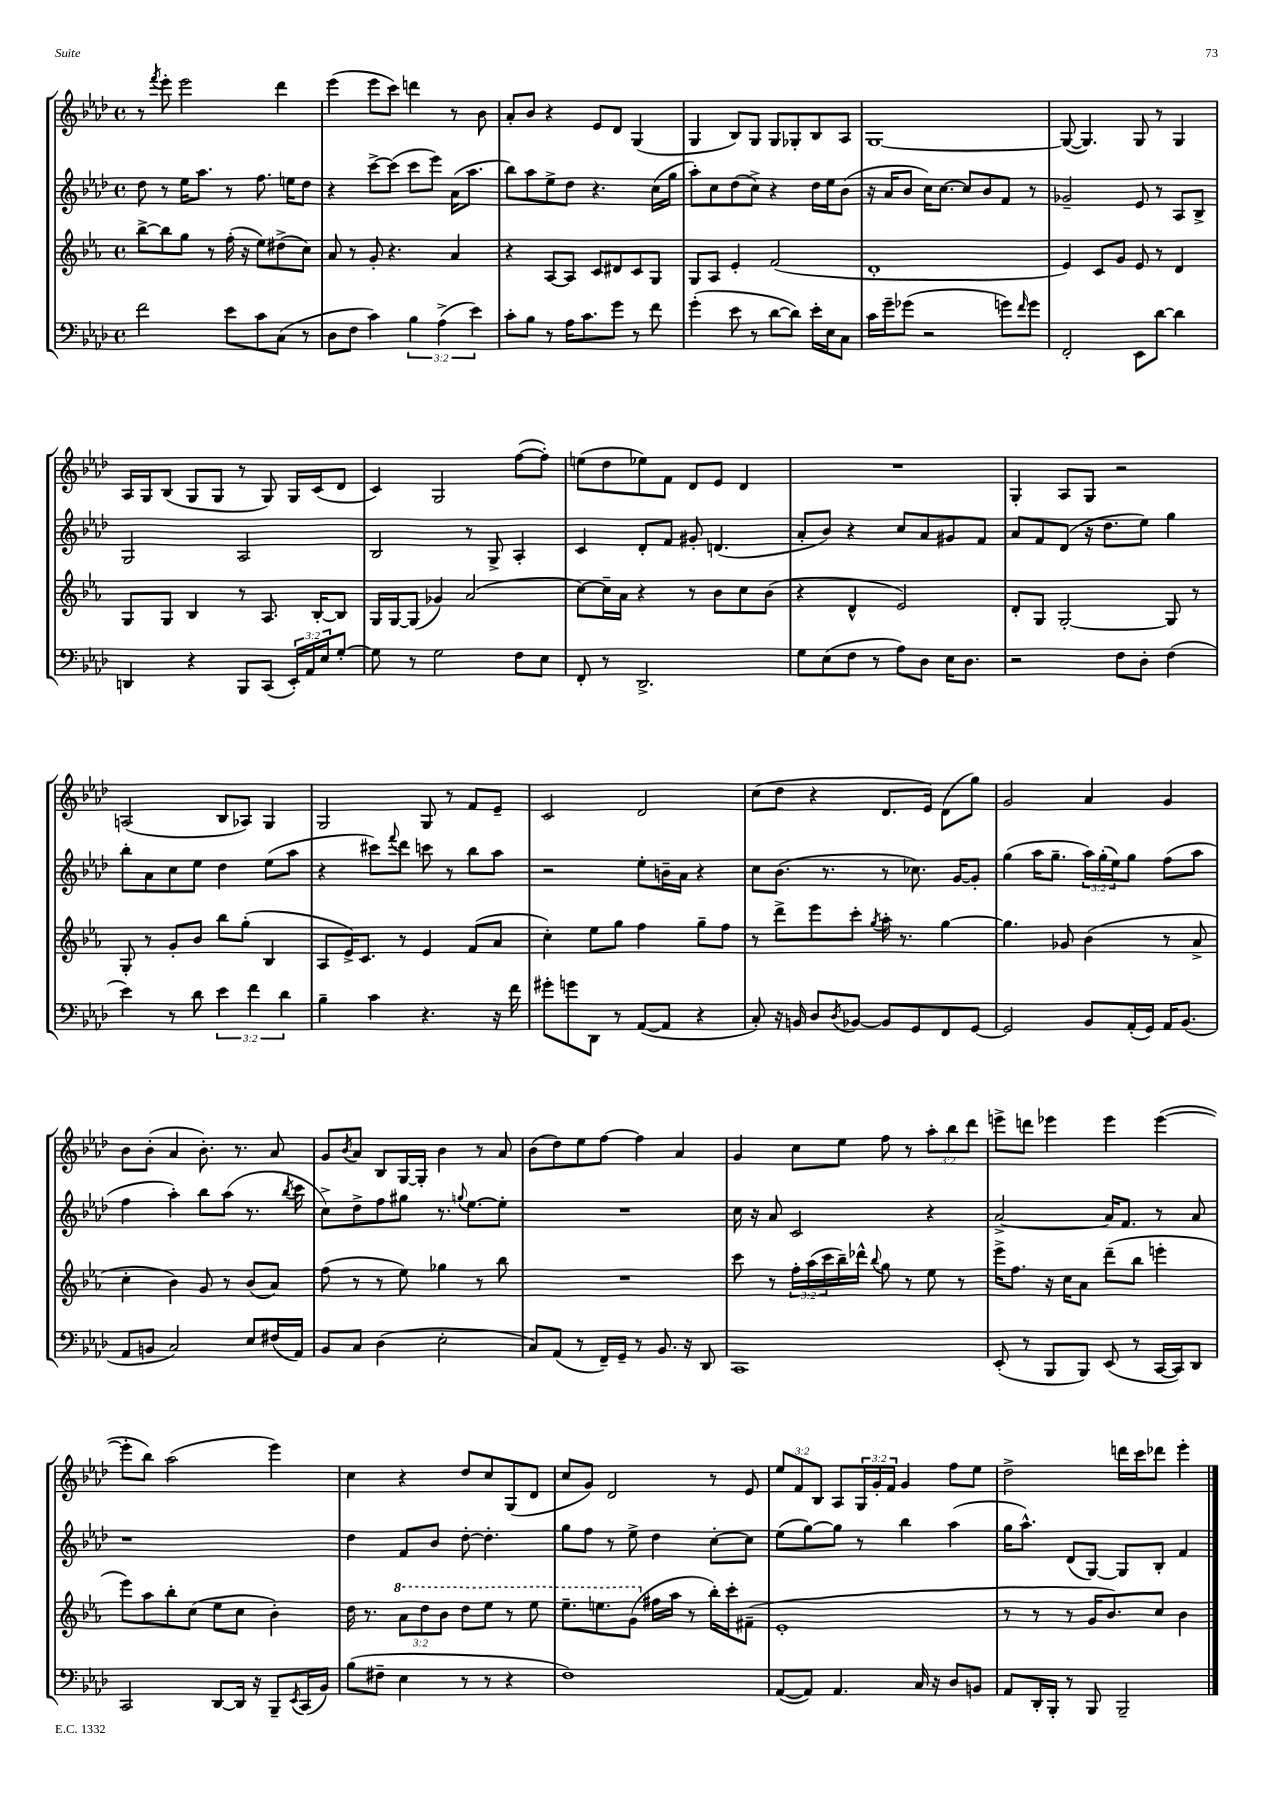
<<
\new StaffGroup <<
\new Staff = "s0" {
    \clef treble \key aes \major \defaultTimeSignature \time 4/4 \override Staff.TupletNumber.text = #tuplet-number::calc-fraction-text
    r8 \acciaccatura { f'''8 } ees'''8-. ees'''2 des'''4 |
    ees'''4( ees'''8 c'''8) d'''4 r8 bes'8 |
    aes'8-. bes'8 r4 ees'8 des'8 g4( |
    g4 bes8) g8 g8 ges8-. bes8 aes8 |
    g1~ |
    g8~( g4.) g8 r8 g4 |
    aes16 g16 bes8( g8 g8 r8 g8) g16 c'16( des'8 |
    c'4) g2 f''8~( f''8-.) |
    e''8( des''8 ees''8) f'8 des'8 ees'8 des'4 |
    R1 |
    g4-. aes8 g8 r2 |
    a2( bes8 aes8) g4 |
    g2 g8 r8 f'8 ees'8-- |
    c'2 des'2 |
    c''8( des''8 r4 des'8. ees'16) des'8( g''8) |
    g'2 aes'4 g'4 |
    bes'8 bes'8-.( aes'4 bes'8.-.) r8. aes'8 |
    g'8 \acciaccatura { bes'8 } aes'8 bes8 g16~ g16-. bes'4 r8 aes'8 |
    bes'8( des''8) ees''8 f''8~ f''4 aes'4 |
    g'4 c''8 ees''8 f''8 r8 \tuplet 3/2 { aes''8-. bes''8 des'''8 } |
    e'''8-> d'''8 ees'''4 ees'''4 ees'''4~( |
    ees'''8-. bes''8) aes''2( ees'''4) |
    c''4 r4 des''8 c''8 g8( des'8 |
    c''8 g'8) des'2 r8 ees'8 |
    \tuplet 3/2 { ees''8 f'8 bes8 } aes8 \tuplet 3/2 { g16 g'16-. f'16 } g'4 f''8 ees''8 |
    des''2-> d'''16 c'''16 des'''8 ees'''4-. \bar "|." |
}
\new Staff = "s1" {
    \clef treble \key aes \major \defaultTimeSignature \time 4/4 \override Staff.TupletNumber.text = #tuplet-number::calc-fraction-text
    des''8 r8 ees''16 aes''8. r8 f''8. e''16 des''8 |
    r4 c'''8~-> c'''8( c'''8 ees'''8) aes'16( aes''8. |
    bes''8) aes''8 ees''8-> des''8 r4. c''16( g''16 |
    aes''8-.) c''8 des''8( c''8->) r4 des''16 ees''16 bes'8( |
    r16 aes'16 bes'8 c''16) c''8.~ c''8 bes'8 f'8 r8 |
    ges'2-- ees'8 r8 aes8 bes8-> |
    g2 aes2 |
    bes2 r8 g8-> aes4-. |
    c'4 des'8-. f'8 gis'8-. d'4.( |
    aes'8-. bes'8) r4 c''8 aes'8 gis'8 f'8 |
    aes'8 f'8 des'8( r16 des''8. ees''8) g''4 |
    bes''8-. aes'8 c''8 ees''8 des''4 ees''8( aes''8 |
    r4 cis'''8) \appoggiatura { f'''8 } des'''8 c'''8 r8 bes''8 aes''8 |
    r2 ees''8-. b'16-- aes'16 r4 |
    c''8 bes'8.( r8. r8 ces''8.) g'16~ g'8-. |
    g''4( aes''16 g''8.-- \tuplet 3/2 { aes''16) g''16-.( ees''16) } g''8 f''8( aes''8 |
    f''4 aes''4-.) bes''8 aes''8( r8. \acciaccatura { bes''8 } c'''16 |
    c''8->) des''8-> f''8 gis''8 r8. \appoggiatura { g''8 } ees''8.~ ees''8-. |
    R1 |
    c''16 r16 aes'8 c'2 r4 |
    aes'2~-> aes'16 f'8. r8 aes'8 |
    r1 |
    des''4 f'8 bes'8 des''8~-. des''4.-. |
    g''8 f''8 r8 ees''8-> des''4 c''8~-. c''8 |
    ees''8( g''8~) g''8 r8 bes''4 aes''4( |
    g''16 aes''8.-^) des'8( g8~) g8 bes8-. f'4 \bar "|." |
}
\new Staff = "s2" {
    \clef treble \key ees \major \defaultTimeSignature \time 4/4 \override Staff.TupletNumber.text = #tuplet-number::calc-fraction-text
    bes''8~-> bes''8 g''8 r8 f''16-.( r16 ees''8) dis''8->( c''8) |
    aes'8 r8 g'8-. r4. aes'4 |
    r4 aes8~ aes8 c'8 dis'8 c'8 g8 |
    g8 aes8 ees'4-. f'2( |
    d'1-. |
    ees'4) c'8 g'8 ees'8 r8 d'4 |
    g8 g8 bes4 r8 aes8. bes16~-. bes8 |
    g16 g16~ g8( ges'4) aes'2( |
    c''8~) c''16-- aes'16 r4 r8 bes'8 c''8 bes'8( |
    r4 d'4-^ ees'2) |
    d'8-. g8 g2~-. g8 r8 |
    g8-. r8 g'8-. bes'8 bes''8 g''8-.( bes4 |
    aes8 ees'16->) c'8. r8 ees'4 f'8( aes'8 |
    c''4-.) ees''8 g''8 f''4 g''8-- f''8 |
    r8 d'''8-> ees'''8 c'''8-. \acciaccatura { g''8 } aes''16-. r8. g''4~ |
    g''4. ges'8 bes'4( r8 aes'8-> |
    c''4-. bes'4) g'8 r8 bes'8( aes'8) |
    f''8( r8 r8 ees''8) ges''4 r8 bes''8 |
    R1 |
    c'''8 r8 \tuplet 3/2 { f''16-. aes''16( c'''16 } bes''16--) des'''16-^ \appoggiatura { bes''8 } g''8 r8 ees''8 r8 |
    ees'''16-> f''8. r16 c''16 aes'8 d'''8--( bes''8 e'''4-. |
    ees'''8) aes''8 bes''8-. c''8( ees''8 c''8 bes'4-.) |
    d''16 r8. \tuplet 3/2 { \ottava #1 aes''8 d'''8 bes''8 } d'''8 ees'''8 r8 ees'''8 |
    ees'''8.-- e'''8. g''8( \ottava #0 fis''16 aes''16 r8 bes''16-.) c'''16-. fis'8--( |
    ees'1-. |
    r8 r8 r8 g'16 bes'8.) c''8 bes'4 \bar "|." |
}
\new Staff = "s3" {
    \clef bass \key aes \major \defaultTimeSignature \time 4/4 \override Staff.TupletNumber.text = #tuplet-number::calc-fraction-text
    f'2 ees'8 c'8 c8( r8 |
    des8 f8 c'4) \tuplet 3/2 { bes4 aes4->( ees'4) } |
    c'8-. bes8 r8 aes16 c'8. g'8 r8 f'8 |
    g'4-.( ees'8 r8 des'8~ des'8) ees'16-. ees16 c8 |
    c'16 g'16-- ges'8( r2 g'8) \grace { f'16 } g'8 |
    f,2-. ees,8 des'8~ des'4 |
    d,4 r4 bes,,8 c,8( \tuplet 3/2 { ees,16-.) aes,16 ees16 } g8~-. |
    g8 r8 g2 f8 ees8 |
    f,8-. r8 des,2.-> |
    g8 ees8( f8 r8 aes8) des8 ees16 des8. |
    r2 f8 des8-. f4( |
    ees'4) r8 des'8 \tuplet 3/2 { ees'4 f'4 des'4 } |
    bes4-- c'4 r4. r16 f'16 |
    gis'8-. g'8 des,8 r8 aes,8~( aes,8 r4 |
    c8-.) r16 b,16 des8 \acciaccatura { des8 } bes,8~ bes,8 g,8 f,8 g,8~ |
    g,2 bes,8 aes,16-.( g,16) aes,16 bes,8.( |
    aes,8 b,8 c2) ees8 fis16( aes,16) |
    bes,8 c8 des4( ees2-. |
    c8) aes,8( r8 f,16--) g,16-- r8 bes,8. r16 des,8 |
    c,1 |
    ees,8-.( r8 bes,,8 bes,,8) ees,8( r8 c,16~ c,16) des,8 |
    c,2 des,8~ des,16 r16 bes,,8-- \acciaccatura { ees,8 } c,16( bes,16) |
    bes8( fis8-- ees4 r8 r8 r4 |
    f1) |
    aes,8~( aes,8) aes,4. c16 r16 des8 b,8 |
    aes,8 des,16-. bes,,16-. r8 bes,,8 bes,,2-- \bar "|." |
}
>>
>>
\layout { \context { \Score \remove "Bar_number_engraver" } }
